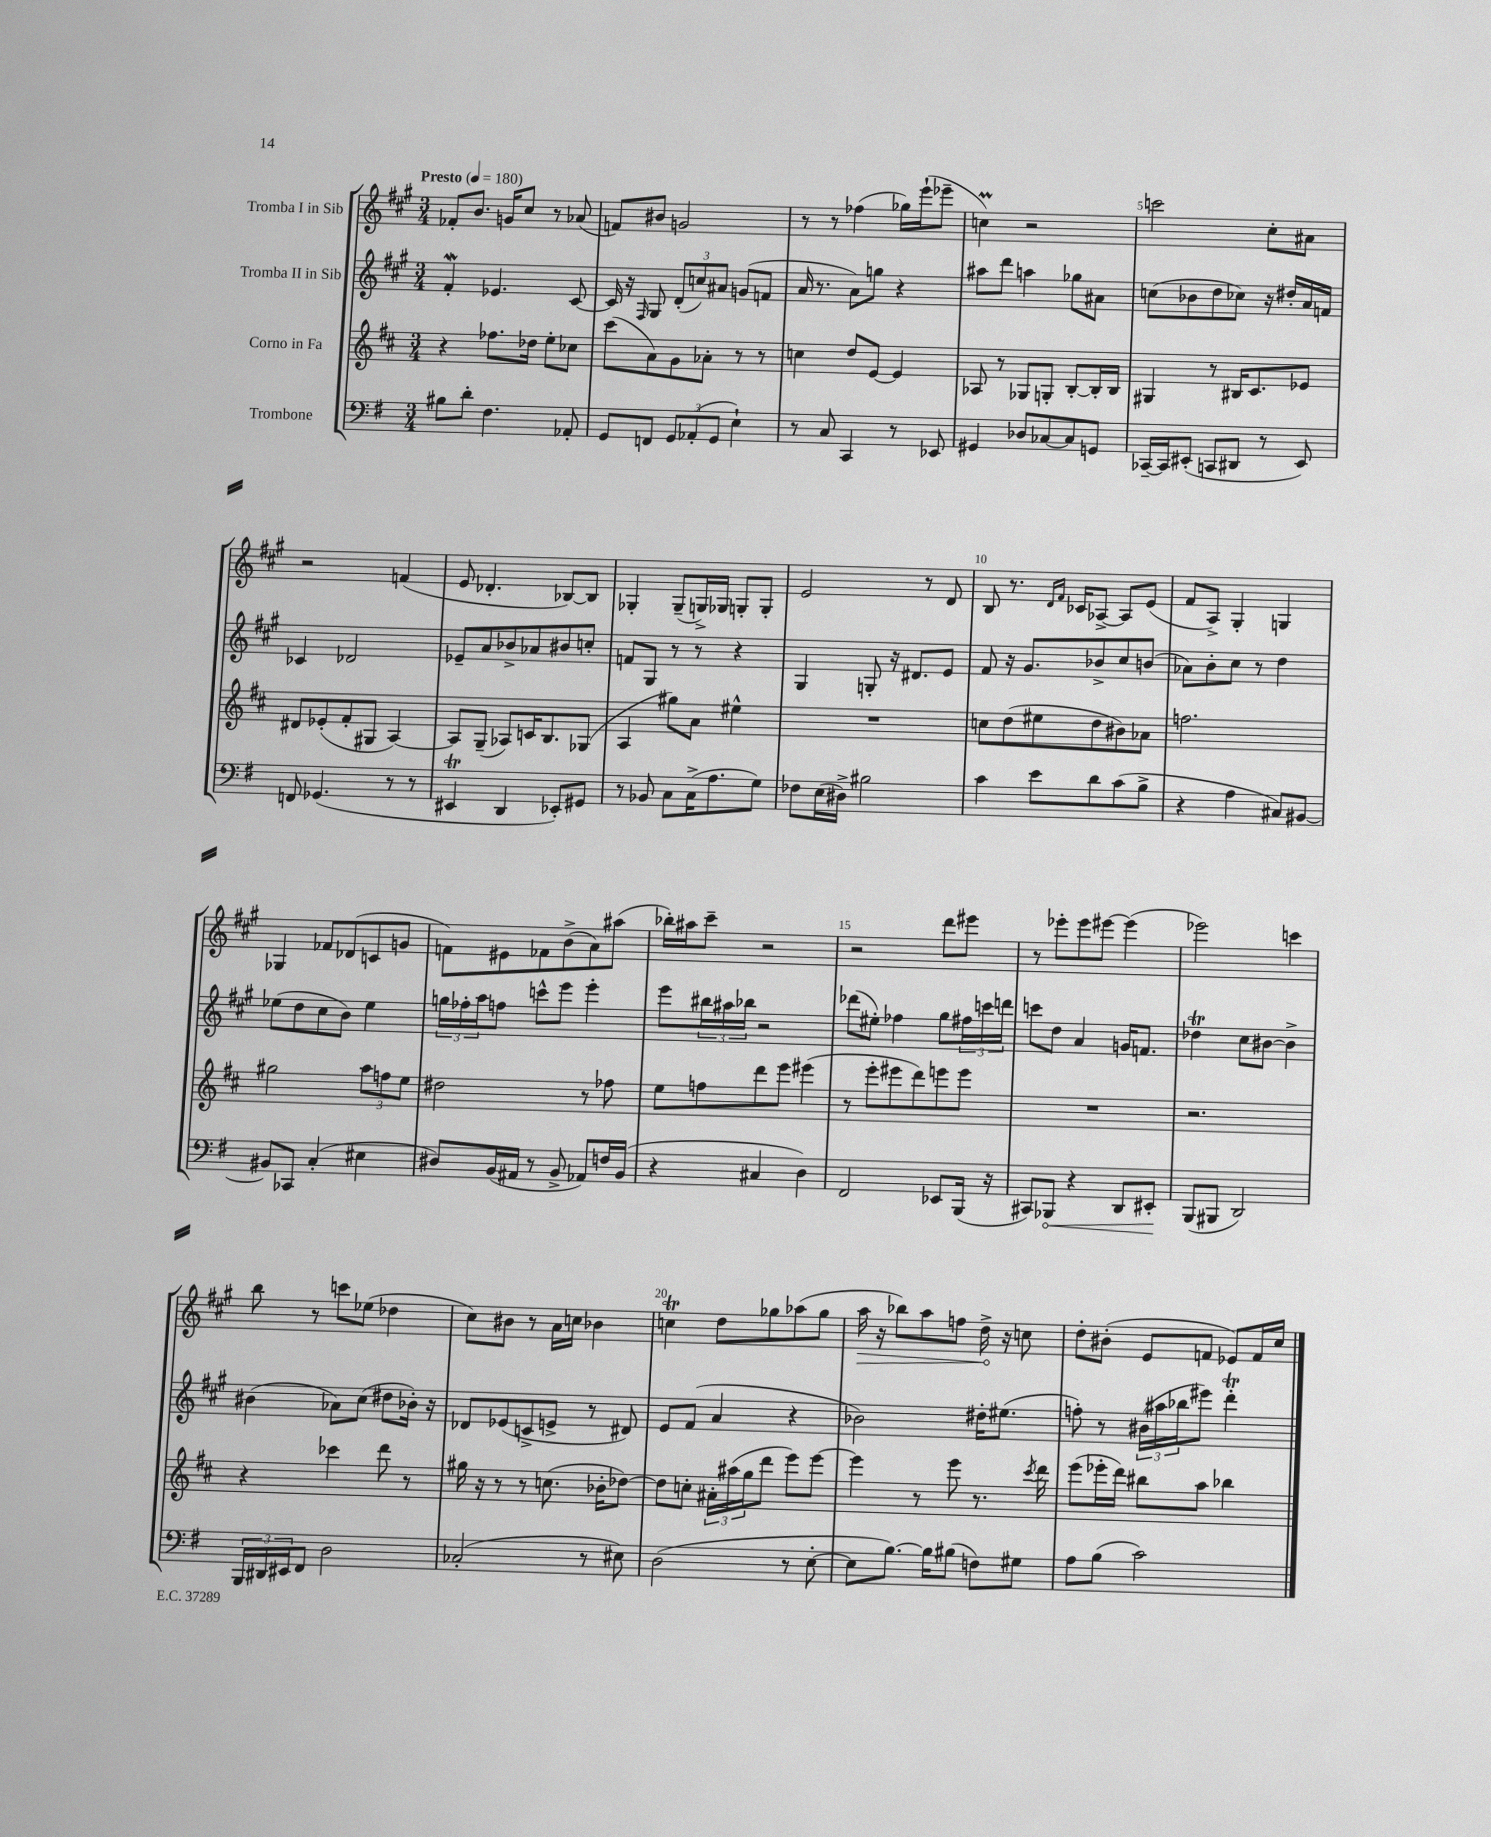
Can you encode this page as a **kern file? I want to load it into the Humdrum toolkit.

**kern	**kern	**kern	**kern
*staff4	*staff3	*staff2	*staff1
*clefF4	*clefG2	*clefG2	*clefG2
*k[f#]	*k[f#c#]	*k[f#c#g#]	*k[f#c#g#]
*M3/4	*M3/4	*M3/4	*M3/4
*MM180	*MM180	*MM180	*MM180
8B#\L	4r	4f#'/	8f-'/L
8d'\J	.	.	8.b/J
4.F#\	8.ff-\L	4.e-/	.
.	.	.	16g/LK
.	.	.	8cc#/J
.	16dd-\Jk	.	.
.	8ee'\L	.	8r
8AA-'/	8cc-\J	[8c#/	(8a-/
=	=	=	=
8GG/L	(8ccc#\L	16c#/]	8f/L)
.	.	16r	.
.	.	16qqF#/	.
8FF/J	8a\)	8G#/	8b#/J
12GG/L	8g\	(12d'/L	2g/
(12AA-'/	.	12cc/)	.
.	8a-'\J	.	.
12GG/J	.	12a#/J	.
4E`\)	8r	(8g/L	.
.	8r	8f/J	.
=	=	=	=
8r	4cc\	16a/	8r
.	.	8.r	.
8C/	.	.	8r
4CC/	8dd/L	8a\L)	(4ff-\
.	[8e/J	8gg\J	.
8r	4e/]	4r	16gg-\LL)
.	.	.	(16eee`\J
8EE-/	.	.	8eee-~\J
=	=	=	=
4GG#/	8A-/	8aa#\L	4cc\)
.	8r	8ddd\J	.
8D-/L	8G-/L	4aa\	2r
[8C-/	8G'/J	.	.
8C-/]	[8B'/L	8gg-\L	.
8GG/J	16B'/]L	8a#\J	.
.	16B/JJ	.	.
=	=	=	=
[16CC-~/LL	4G#/	(8cc\L	2ccc\
16CC-/]J	.	.	.
(8EE#'/J	.	8b-\	.
8CC/L	8r	8dd\	.
8DD#/J	16B#/LK	8cc-\J)	.
.	8.c#/	.	.
8r	.	16r	8cc#'\L
.	.	16dd#'/LL	.
8EE#/)	8e-/J	16a/	8a#\J
.	.	16f/JJ	.
=	=	=	=
8FF/	8d#/L	4c-/	2r
(4.GG-/	(8e-'/	.	.
.	8f#'/	2d-/	.
.	8G#/J	.	.
8r	[4A/)	.	(4f/
8r	.	.	.
=	=	=	=
4EE#/	8A/]L	8e-~/L	8e/
.	(8G~/J	8a/	4.d-'/
4DD/	8A-/L)	8b-^/	.
.	16c/K	8a-/	.
.	8.B/	.	.
8EE-'/L)	.	8b#/	[8B-/L)
8GG#/J	(8G-/J	8cc'/J	8B-/]J
=	=	=	=
8r	4A/	8f/L	4G-'/
8BB-/	.	8G#/J	.
8C\L	8gg#\L)	8r	(8G-~/L
(16C^\K	8a\J	8r	16G^/L)
8.A\	.	.	16G-/JJ
.	4ee#^^\	4r	8G'/L
8G\J)	.	.	8G'/J
=	=	=	=
8F-\L	2.r	4G#/	2e/
(16E\L	.	.	.
16D#^\JJ)	.	.	.
2B#\	.	8G'/	.
.	.	16r	.
.	.	8.d#/L	.
.	.	.	8r
.	.	8e/J	8d/
=	=	=	=
4c\	8cc\L	8f#/	8B/
.	(8dd\	16r	8.r
.	.	8.g#/L	.
8e\L	8ee#\	.	.
.	.	.	16qqd/LL
.	.	.	16qqf#/JJ
.	.	.	16c-/LK
8d\	8dd\	8b-^/	[8A-^/J
(8c\	8b#\)	8cc#/	8A-/]L
8B^\J	8a-\J	(8b/J	(8e/J
=	=	=	=
4r	2.ff\	8a-\L)	8f#/L
.	.	8b'\	8A^/J)
4A\	.	8cc#\J	4G#'/
.	.	8r	.
8C#/L)	.	4dd\	4G/
[8BB#/J	.	.	.
=	=	=	=
8BB#/]L	2gg#\	(8ee-\L	4G-/
8CC-/J	.	8dd\	.
(4C'/	.	8cc#\	8f-/L
.	.	8b\J)	(8d-/
4E#\	12aa\L	4ee-\	8c/
.	12ff\	.	.
.	.	.	8g/J
.	12ee\J	.	.
=	=	=	=
8D#/L)	2dd#\	24gg\LL	8f\L)
.	.	24ff-'\	.
.	.	24aa\J	.
(16BB/L	.	8ff\J	8e#\
16AA#/JJ	.	.	.
8r	.	8ccc^^\L	8f-\
8BB^/	.	8eee\J	(8b^\
8AA-/L)	8r	4eee'\	8a\)
16F/L	8ff-\	.	(8aa#\J
(16BB/JJ	.	.	.
=	=	=	=
4r	8ee\L	8eee\L	16bb-'\LL)
.	.	.	16aa#\J
.	8ff\	24bb#\L	8ccc#~\J
.	.	24aa#\	.
.	.	24bb-\JJ	.
4C#/	8ddd\	2r	2r
.	8eee\J	.	.
4D\)	(4eee#\	.	.
=	=	=	=
2FF#/	8r	(8ddd-\L	2r
.	8eee'\L	8ee#'\J)	.
.	8eee#\	4ff-\	.
.	8ddd\)	.	.
8EE-/L	8eee\	8gg#\L	8ddd\L
(16BBB/Jk	8eee\J	24ff#\L	8eee#\J
.	.	24ccc\	.
16r	.	.	.
.	.	24ddd\JJ	.
=	=	=	=
8CC#/L)	2.r	8ccc\L	8r
8BBB-/J	.	8dd\J	8eee-'\L
4r	.	4a/	8eee-\
.	.	.	[8eee#\J
8DD/L	.	16g/LK	(4eee#\]
.	.	8.f/J	.
8EE#'/J	.	.	.
=	=	=	=
(8BBB/L	2.r	4dd-\	2eee-\)
8BBB#/J	.	.	.
2DD/)	.	8cc#\L	.
.	.	[8b#\J	.
.	.	4b#^\]	4ccc\
=	=	=	=
24BBB/LL	4r	(4b#\	8bb\
24DD#/	.	.	.
24EE#/J	.	.	.
8FF#/J	.	.	8r
2D\	4ccc-\	8a-\L)	8ccc\L
.	.	(8cc#\J	(8ee-\J
.	8ddd\	8dd#\L	4dd-\
.	8r	16b-'\Jk)	.
.	.	16r	.
=	=	=	=
(2C-'/	16gg#\	8d-/L	8cc#\L)
.	16r	.	.
.	8r	(8e-/	8b#\J
.	8r	8c^/	8r
.	(8.cc\	8e^/J	16a\LL
.	.	.	16cc\JJ
8r	.	8r	4b-\
.	16b-'\LK	.	.
8E#\)	[8dd-\J)	8d#/)	.
=	=	=	=
(2D\	8dd-\]L	8e/L	4cc\
.	8cc'\J	(8f#/J	.
.	24a#'\LL	4a/	8dd\L
.	(24aa#\	.	.
.	24gg\J	.	.
.	8ddd\J	.	8gg-\
8r	8eee\L)	4r	(8aa-\
[8E'\	[8eee\J	.	8gg-\J
=	=	=	=
8E\]L	4eee\]	2b-\)	16aa\
.	.	.	16r
[8.B\J)	.	.	8bb-\L)
.	8r	.	8aa\
16B\]LK	.	.	.
(8B#\J	8eee\	.	8ff\J
8F\L)	8.r	16dd#'\LK	16dd^\
.	.	(8.ee#\J	16r
8G#\J	.	.	8cc\
.	8qccc#/	.	.
.	16ddd\	.	.
=	=	=	=
8A\L	(8eee\L	8ff'\)	8dd'\L
(8B\J	16eee-'\L	8r	(8b#'\J
.	16ddd\JJ)	.	.
2c\)	8bb#\L	(24b#\LL	8e/L
.	.	24aa#\	.
.	.	24bb-\J	.
.	8aa\J	8eee#\J)	8f/J
.	4bb-\	4ddd'\	8e-/L)
.	.	.	16f/L
.	.	.	16cc#/JJ
==	==	==	==
*-	*-	*-	*-
